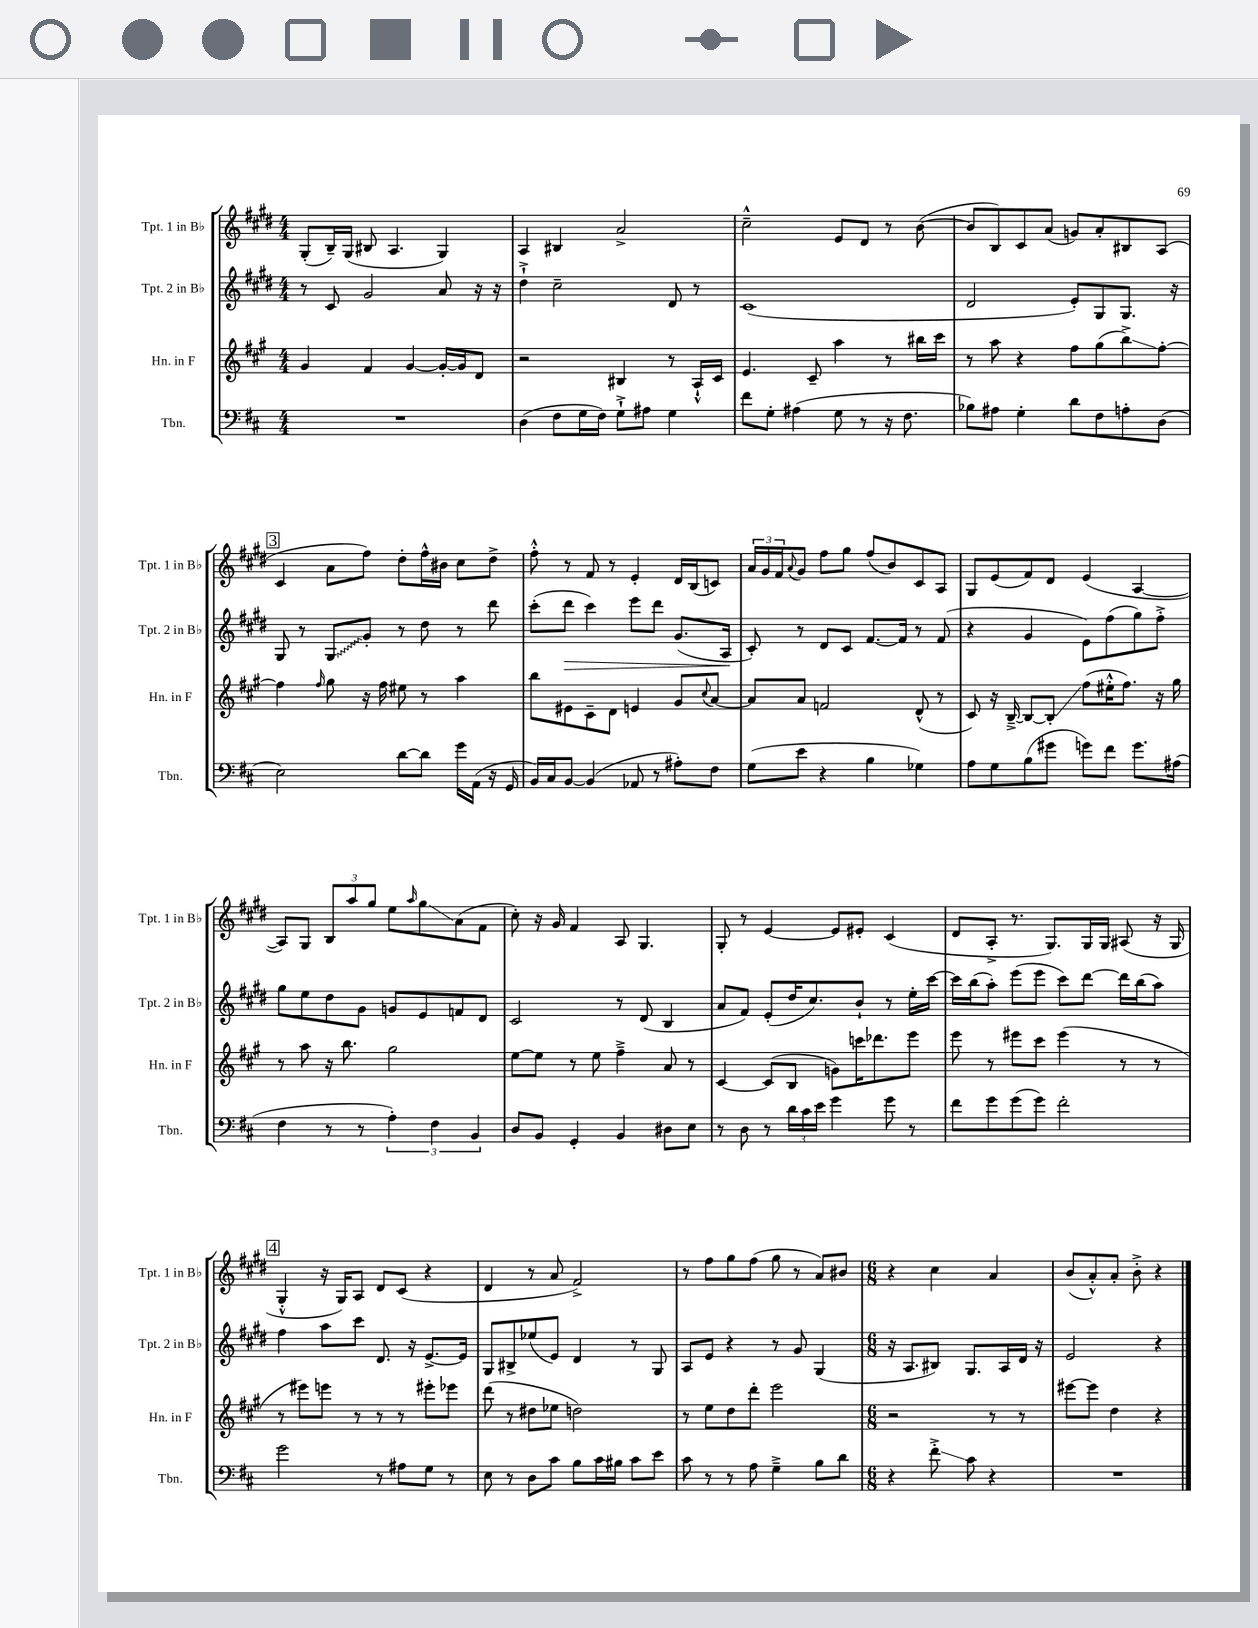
<<
\new StaffGroup <<
\new Staff = "s0" \with { instrumentName = "Tpt. 1 in Bb" shortInstrumentName = "Tpt. 1 in Bb" } {
    \clef treble \key e \major \numericTimeSignature \time 4/4
    gis8-.( b16--) gis16( bis8 a4. gis4) |
    a4 bis4 a'2-> |
    cis''2---^ e'8 dis'8 r8 b'8~( |
    b'8 b8) cis'8 a'8( g'8) a'8-. bis8 a8( |
    \mark \markup { \box "3" } cis'4 a'8 fis''8) dis''8-. fis''16-^ bis'16 cis''8 dis''8-> |
    fis''8-.-^ r8 fis'8 r8 e'4-. dis'16 b16( c'8) |
    \tuplet 3/2 { a'16 gis'16 fis'16 } \appoggiatura { a'8 } gis'8 fis''8 gis''8 fis''8( b'8) cis'8 a8 |
    gis8 e'8( fis'8) dis'8 e'4( a4~ |
    a8) gis8 \tuplet 3/2 { b8 a''8 gis''8 } e''8 \grace { a''16 } gis''8\glissando a'8( fis'8 |
    cis''8-.) r16 gis'16 fis'4 a8 gis4. |
    gis8-. r8 e'4~ e'8 eis'8-. cis'4( |
    dis'8 a8-.-> r8. gis8.) gis16 gis16 ais8( r16 gis16 |
    \mark \markup { \box "4" } gis4-.-^ r16 gis16) a8 dis'8 cis'8( r4 |
    dis'4 r8 a'8 fis'2->) |
    r8 fis''8 gis''8 fis''8( gis''8 r8 a'8) bis'8 |
    \numericTimeSignature \time 6/8 r4 cis''4 a'4 |
    b'8( a'8-.-^) a'8-. b'8-.-> r4 \bar "|." |
}
\new Staff = "s1" \with { instrumentName = "Tpt. 2 in Bb" shortInstrumentName = "Tpt. 2 in Bb" } {
    \clef treble \key e \major \numericTimeSignature \time 4/4
    r8 cis'8 gis'2 a'8 r16 r16 |
    dis''4-!-> cis''2-- dis'8 r8 |
    cis'1( |
    dis'2 e'8-.) gis8 gis8. r16 |
    \mark \markup { \box "3" } gis8 r8 \once \override Glissando.style = #'zigzag gis8\glissando gis'8-. r8 dis''8 r8 dis'''8 |
    cis'''8-.( dis'''8\> cis'''4) e'''8 dis'''8 gis'8.( a16\! |
    cis'8-.) r8 dis'8 cis'8 fis'8.~ fis'16 r8 fis'8( |
    r4 gis'4 e'8) fis''8( gis''8) fis''8-.-> |
    gis''8 e''8 dis''8 gis'8 g'8 e'8 f'8 dis'8 |
    cis'2 r8 dis'8( b4 |
    a'8 fis'8) e'8-.( dis''16 cis''8.) b'8-! r8 e''16-. cis'''16~ |
    cis'''16 b''16( a''8-.) e'''8( e'''8 cis'''8) dis'''8~ dis'''16 b''16( a''8) |
    \mark \markup { \box "4" } fis''4 a''8 cis'''8 dis'8. r16 e'8.~-> e'16 |
    gis8 bis8-> ees''8( e'8) dis'4 r8 gis8 |
    a8 e'8 r4 r8 gis'8 gis4( |
    \numericTimeSignature \time 6/8 r16 a8. bis8) gis8. a16 dis'16 r16 |
    e'2 r4 \bar "|." |
}
\new Staff = "s2" \with { instrumentName = "Hn. in F" shortInstrumentName = "Hn. in F" } {
    \clef treble \key a \major \numericTimeSignature \time 4/4
    gis'4 fis'4 gis'4~ gis'16~-. gis'16 d'8 |
    r2 bis4 r8 a16-!-^ cis'16 |
    e'4. cis'8-- a''4 r8 bis''16 cis'''16 |
    r8 a''8 r4 fis''8 gis''8( b''8->\glissando) fis''8~-. |
    \mark \markup { \box "3" } fis''4 \grace { fis''16 } gis''8 r16 fis''16 eis''8 r8 a''4 |
    b''8 eis'8 cis'8-- d'8 e'4 gis'8 \appoggiatura { cis''8 } a'8~ |
    a'8 a'8 f'2 d'8-^( r8 |
    cis'8) r16 b16~---> b8~ b8-.\glissando fis''8( eis''16-.-^ fis''8.) r16 gis''16 |
    r8 a''8 r16 b''8. gis''2 |
    e''8~ e''8 r8 e''8 fis''4---> a'8 r8 |
    cis'4~ cis'8( b8 g'8) c'''16 des'''8. e'''8 |
    e'''8 r8 eis'''8 cis'''8 eis'''4( r8 r8 |
    \mark \markup { \box "4" } r8 eis'''8) e'''8 r8 r8 r8 eis'''8-. ees'''8 |
    d'''8( r8 dis''8 ees''8 d''2) |
    r8 e''8 d''8 d'''8-. e'''2 |
    \numericTimeSignature \time 6/8 r2 r8 r8 |
    eis'''8~ eis'''8 d''4 r4 \bar "|." |
}
\new Staff = "s3" \with { instrumentName = "Tbn." shortInstrumentName = "Tbn." } {
    \clef bass \key d \major \numericTimeSignature \time 4/4
    R1 |
    d4( fis8 g16 fis16) g8-!-> ais8 g4 |
    fis'8 g8-. ais4( g8 r8 r16 fis8. |
    bes8) ais8 g4-. d'8 fis8 a8-. d8( |
    \mark \markup { \box "3" } e2) d'8~ d'8 g'16 a,16( r16 g,16 |
    b,16) cis16 b,8~ b,4( aes,8 r8 ais8-.) fis8 |
    g8( e'8 r4 b4 ges4) |
    a8 g8 b8( gis'8 g'8) fis'8 g'8. ais16( |
    fis4 r8 r8 \tuplet 3/2 { a4-.) fis4 b,4 } |
    d8 b,8 g,4-. b,4 dis8 e8 |
    r8 d8 r8 \tuplet 3/2 { d'16 cis'16 e'16 } g'4 g'8 r8 |
    fis'8 g'8 g'8( g'8) fis'2-. |
    \mark \markup { \box "4" } g'2 r8 ais8 g8 r8 |
    e8 r8 d8 cis'8 b8 cis'16 bis16 cis'8 e'8 |
    cis'8 r8 r8 a8 g4---> b8 d'8 |
    \numericTimeSignature \time 6/8 r4 fis'8-.->\glissando cis'8 r4 |
    R2. \bar "|." |
}
>>
>>
\layout { \context { \Score \remove "Bar_number_engraver" } }
